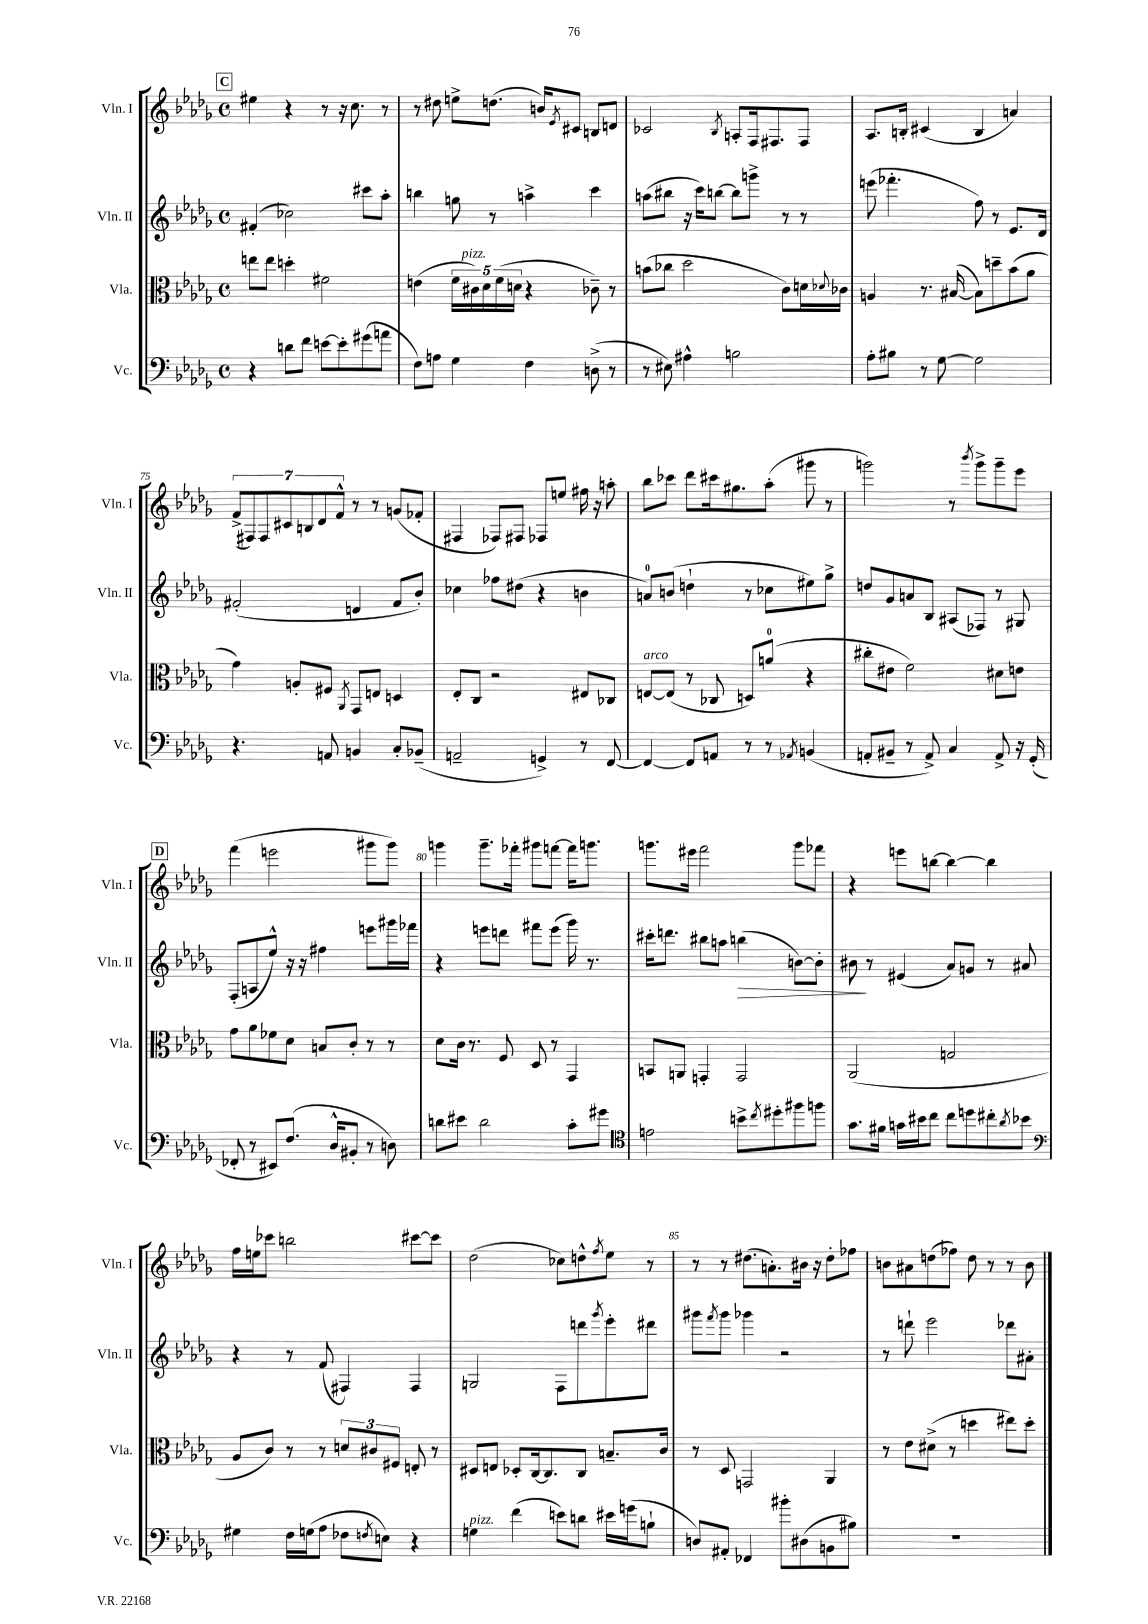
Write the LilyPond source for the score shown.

<<
\new StaffGroup <<
\new Staff = "s0" \with { instrumentName = "Vln. I" shortInstrumentName = "Vln. I" } {
    \clef treble \key des \major \defaultTimeSignature \time 4/4
    \mark \markup { \box "C" } eis''4 r4 r8 r16 c''8. r8 |
    r8 dis''8 e''8-> d''8.( b'16) \acciaccatura { ees'8 } cis'8 b8 d'8 |
    ces'2 \acciaccatura { bes8 } a8-. f16 fis8. fis8 |
    aes8. b16-. cis'4( b4 a'4) |
    \tuplet 7/4 { f'8->( fis8) fis8 cis'8 b8 des'8 f'8-^ } r8 r8 g'8( fes'8-. |
    fis4 fes8) fis8 fes8 e''8 fis''16 r16 a''8-. |
    bes''8 ces'''8 des'''8 cis'''16 gis''8. aes''8-.( gis'''8 r8 |
    g'''2) r8 \acciaccatura { bes'''8 } g'''8-> g'''8-- ees'''8 |
    \mark \markup { \box "D" } f'''4( e'''2 gis'''8 gis'''8) |
    g'''4 g'''8.-- fes'''16-. gis'''8 f'''8~ f'''16 g'''8. |
    g'''8. eis'''16 f'''2 g'''8 fes'''8 |
    r4 e'''8 b''8~ b''4~ b''4 |
    f''16 e''16 ces'''8 b''2 cis'''8~ cis'''8 |
    des''2( ces''8) d''8-^ \acciaccatura { f''8 } ees''8 r8 |
    r8 r8 dis''8.( a'8.-.) bis'16 r16 dis''8-. fes''8 |
    b'8 ais'8 d''8( fes''8) d''8 r8 r8 b'8 \bar "|." |
}
\new Staff = "s1" \with { instrumentName = "Vln. II" shortInstrumentName = "Vln. II" } {
    \clef treble \key des \major \defaultTimeSignature \time 4/4
    \mark \markup { \box "C" } fis'4-.( ces''2) cis'''8 aes''8-. |
    b''4 g''8 r8 a''4-> c'''4 |
    a''8( bis''8 r16 c'''16) b''8~ b''8 g'''8-> r8 r8 |
    e'''8( fes'''4.-. f''8) r8 ees'8. des'16 |
    fis'2-.( d'4 fis'8 bes'8-.) |
    ces''4 fes''8 dis''8( r4 b'4 |
    a'8-0) b'8( d''4-! r8 ces''8 eis''8) ges''8-> |
    d''8 ges'8 a'8 bes8 ais8( fes8) r8 gis8 |
    \mark \markup { \box "D" } f8-.( a8 ees''8-^) r16 r16 fis''4 e'''8 gis'''16 fes'''16 |
    r4 e'''8 d'''8 fis'''8 e'''8( ges'''16) r8. |
    cis'''16-. d'''8. bis''8 a''8 b''4\>( b'8~) b'8-. |
    bis'8\! r8 eis'4( aes'8) g'8 r8 ais'8 |
    r4 r8 f'8( fis4) fis4 |
    g2 f8 d'''8 \acciaccatura { ges'''8 } ees'''8-. dis'''8 |
    gis'''8 \acciaccatura { f'''8 } gis'''8 ges'''4 r2 |
    r8 d'''8-! ees'''2 des'''8 ais'8-. \bar "|." |
}
\new Staff = "s2" \with { instrumentName = "Vla." shortInstrumentName = "Vla." } {
    \clef alto \key des \major \defaultTimeSignature \time 4/4
    \mark \markup { \box "C" } e''8 e''8 d''4-. fis'2 |
    e'4( \tuplet 5/4 { f'16 cis'16^\markup { \italic "pizz." }) des'16 f'16( d'16 } r4 ces'8--) r8 |
    b'8( ces''8 des''2 c'8) d'16 \appoggiatura { des'8 } ces'16 |
    a4 r8. bis16~( bis8) d''8-- bes'8( aes'8 |
    ges'4) a8-. fis8 \acciaccatura { aes,8 } ges,8 e8 d4 |
    ees8-. c8 r2 eis8 ces8 |
    e8~^\markup { \italic "arco" } e8( r8 ces8 d8) a'8-0( r4 |
    cis''8-. eis'8 f'2) dis'8 e'8 |
    \mark \markup { \box "D" } ges'8 aes'8 fes'8 des'8 b8 c'8-. r8 r8 |
    des'8 c'16 r8. f8 des8 r8 ges,4 |
    b,8 a,8 g,4-. g,2 |
    aes,2( g2 |
    aes8 c'8) r8 r8 \tuplet 3/2 { d'8 cis'8 fis8 } e8-. r8 |
    dis8 e8 des8-. c16~ c8. c8 b8.-- c'16 |
    r8 des8 g,2 aes,4 |
    r8 ees'8 dis'8->( r8 d''4 eis''8) d''8-. \bar "|." |
}
\new Staff = "s3" \with { instrumentName = "Vc." shortInstrumentName = "Vc." } {
    \clef bass \key des \major \defaultTimeSignature \time 4/4
    \mark \markup { \box "C" } r4 d'8 f'8 e'8~ e'8-. gis'8( a'8 |
    f8) a8 ges4 f4 d8->( r8 |
    r8 eis8) ais4-^ b2 |
    aes8-. bis8 r8 ges8~ ges2 |
    r4. a,8 b,4 c8-. bes,8--( |
    a,2-- g,4->) r8 f,8~ |
    f,4~ f,8 a,8 r8 r8 \acciaccatura { aes,8 } b,4( |
    a,8-. bis,8-- r8 a,8->) c4 a,8-> r16 ges,16-.( |
    \mark \markup { \box "D" } fes,8-. r8 eis,8) f8.( des16-^ bis,8-. r8 d8) |
    d'8 eis'8 d'2 c'8-. gis'8 |
    \clef tenor e'2 b'8-> \acciaccatura { c''8 } dis''8-. fis''8 f''8 |
    ges'8. fis'16 g'16 bis'16 c''8 c''8 d''8 cis''8-. \acciaccatura { aes'8 } bes'8 |
    \clef bass gis4 f16 g16( aes8 fes8 \acciaccatura { f8 } e8) r4 |
    g4^\markup { \italic "pizz." } f'4( e'8) d'8 eis'16 g'16( b8-! |
    d8) ais,8-. fes,4 bis'8-. dis8( b,8 bis8) |
    R1 \bar "|." |
}
>>
>>
\layout { \context { \Score currentBarNumber = #71 \override BarNumber.break-visibility = ##(#f #t #t) barNumberVisibility = #(every-nth-bar-number-visible 5) } }
